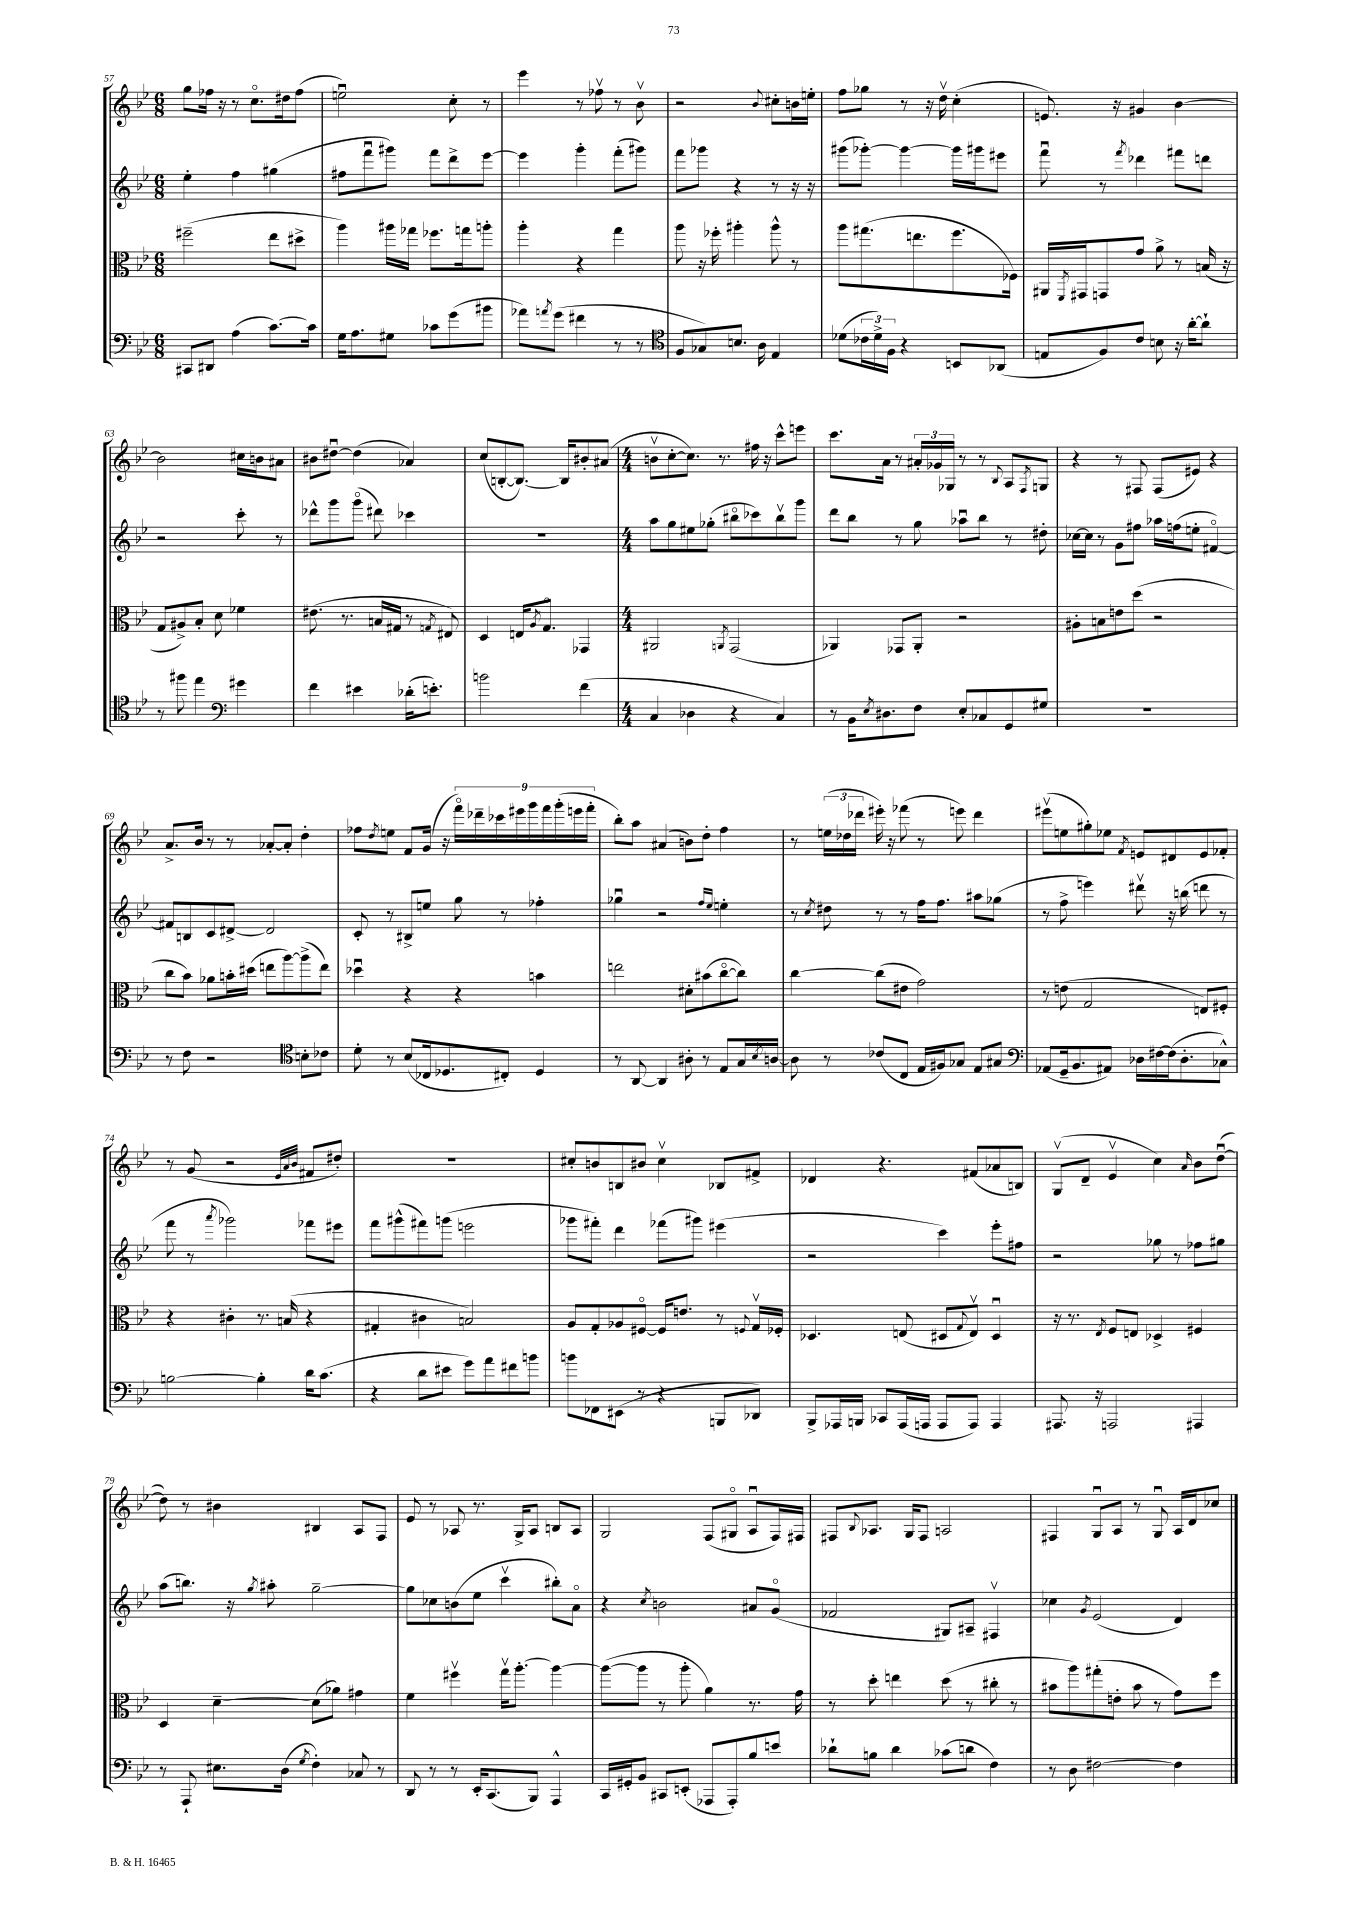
<<
\new StaffGroup <<
\new Staff = "s0" {
    \clef treble \key bes \major \numericTimeSignature \time 6/8
    g''8 fes''16 r16 r8 c''8.\flageolet dis''16 fes''8( |
    e''2\downbow) c''8-. r8 |
    ees'''4 r8 fes''8\upbow r8 bes'8\upbow |
    r2 \appoggiatura { bes'8 } cis''8-. b'16 e''16-. |
    f''8 ges''8 r8 r16 d''16\upbow c''4-.( |
    e'8.) r16 gis'4 bes'4~ |
    bes'2 cis''16 b'16 ais'8 |
    bis'8 dis''8~\downbow dis''4( aes'4) |
    c''8( b8~-. b8.~) b16 bis'8-. ais'8( |
    \numericTimeSignature \time 4/4 b'8\upbow c''8~-. c''8.) r8. fis''16 r16 c'''8-^ e'''8 |
    c'''8. a'16 r8 \tuplet 3/2 { ais'16-. ges'16 ges16 } r8 r8 \appoggiatura { bes8 } a8 \acciaccatura { f8 } g8 |
    r4 r8 fis8 fis8( eis'8) r4 |
    a'8.-> bes'16 r8 r8 aes'8~-. aes'8-. d''4-. |
    fes''8 \acciaccatura { d''8 } e''8 f'8 g'16( r16 \tuplet 9/8 { f'''16\flageolet) des'''16-- ces'''16 eis'''16 g'''16 f'''16 g'''16-.( e'''16 f'''16-. } |
    bes''8-.) a''8 ais'4( b'8) d''8-. f''4 |
    r8 \tuplet 3/2 { e''16( des''16 des'''16 } eis'''16-.) r16 fes'''8( r8 e'''8) des'''4 |
    eis'''8\upbow( e''8 gis''8-.) ees''8 \acciaccatura { f'8 } e'8 dis'8 e'8 fes'8-. |
    r8 g'8( r2 \grace { ees'32 a'32 bes'32 } fis'8 dis''8-.) |
    R1 |
    cis''8-. b'8 b8 bis'8 cis''4\upbow bes8 fis'8-> |
    des'4 r4. fis'8( aes'8 b8) |
    g8\upbow( d'8-- ees'4\upbow c''4) \grace { a'16 } bes'8 d''8~\downbow( |
    d''8) r8 bis'4 bis4 a8 f8 |
    ees'8 r8 aes8 r8. g16-> aes8 b8 aes8 |
    g2 f8( gis8\flageolet a8\downbow f16) fis16 |
    fis8 \appoggiatura { bes8 } aes8. g16 fis8 a2 |
    fis4 g8\downbow a8 r8 g8\downbow a16 d'16 ces''8 \bar "|." |
}
\new Staff = "s1" {
    \clef treble \key bes \major \numericTimeSignature \time 6/8
    ees''4-. f''4 gis''4( |
    fis''8 f'''8\downbow gis'''8) f'''8 d'''8-> ees'''8~ |
    ees'''4 g'''4-. f'''8-.( gis'''8) |
    f'''8 ges'''8 r4 r8 r16 r16 |
    gis'''8( ges'''8~-.) ges'''4~ ges'''16 gis'''16 eis'''8 |
    f'''8\downbow r8 \acciaccatura { f'''8 } des'''4 fis'''8 d'''8 |
    r2 c'''8-. r8 |
    des'''8-^ g'''8 g'''8\flageolet( dis'''8) ces'''4 |
    R2. |
    \numericTimeSignature \time 4/4 a''8 g''8 eis''8 ges''8-.( bis''8\flageolet ces'''8) bis''8\upbow g'''8 |
    d'''8 bes''8 r8 g''8 aes''8\downbow bes''8 r8 dis''8-. |
    ces''16~ ces''16 r8 g'8 fis''8 aes''16 f''16( e''8-. fis'4~\flageolet) |
    fis'8 b8 c'8 dis'8~-> dis'2 |
    c'8-. r8 bis8-> e''8 g''8 r8 fes''4-. |
    ges''4\downbow r2 \grace { f''16 ees''16 } e''4-. |
    r8 \acciaccatura { c''8 } dis''8 r8 r8 f''16 f''8. ais''8 ges''8( |
    r8 f''8-> e'''4) dis'''8\upbow r16 b''16( d'''8 r8 |
    f'''8 r8 \acciaccatura { a'''8 } ges'''2) fes'''8 eis'''8 |
    f'''8 gis'''8-^( fis'''8) g'''8( e'''2 |
    ges'''8 fis'''8-.) d'''4 fes'''8( gis'''8) eis'''4( |
    r2 c'''4) ees'''8-. fis''8 |
    r2 ges''8 r8 fes''8 gis''8 |
    a''8( b''8.) r16 \acciaccatura { g''8 } ais''8-. g''2~-- |
    g''8 ces''8 b'8( ees''8 c'''4\upbow bis''8-.) a'8\flageolet |
    r4 \acciaccatura { c''8 } b'2 ais'8 g'8\flageolet( |
    fes'2 gis8) ais8-- fis4\upbow |
    ces''4 \acciaccatura { g'8 } ees'2( d'4) \bar "|." |
}
\new Staff = "s2" {
    \clef alto \key bes \major \numericTimeSignature \time 6/8
    fis''2--( ees''8 dis''8-> |
    a''4) ais''16 ges''16 fes''8. g''16 a''8-. |
    a''4-. r4 g''4 |
    a''8 r16 fes''16-. ais''4-. ais''8-^ r8 |
    a''8 gis''8.( e''8. f''8. fes16) |
    ais,16 \acciaccatura { f,8 } gis,16 g,8 g'8 a'8-> r8 b16( r16 |
    g8 ais8->) bes8-. d'8 fes'4 |
    eis'8.( r8. b16 gis16 r8 \acciaccatura { g8 } eis8) |
    d4 e16 \acciaccatura { a8 } g8.\flageolet ges,4 |
    \numericTimeSignature \time 4/4 ais,2 \acciaccatura { a,8 } g,2( |
    aes,4) ges,8 aes,8-. r2 |
    ais8-. b8 e'8 d''8( r2 |
    c''8 bes'8) aes'8 b'16-. dis''16( e''8 a''8~) a''8->( e''8) |
    des''4\downbow r4 r4 b'4 |
    e''2 dis'8-. bis'8( c''8~\flageolet c''8) |
    c''4~ c''8( eis'8 g'2) |
    r8 e'8( g2 e8) fis8-. |
    r4 cis'4-. r8. b16( r4 |
    gis4-. cis'4 b2) |
    a8 g8-. aes8 fis8~\flageolet fis16 e'8. r8 \appoggiatura { f8 } g16\upbow fes16-. |
    des4. e8( dis8 \appoggiatura { g8 } e8\upbow) dis4\downbow |
    r16 r8. \acciaccatura { ees8 } f8 e8 des4-> fis4 |
    d4 d'4~-- d'8( aes'8) gis'4 |
    f'4 fis''4\upbow g''16\upbow a''8.~-. a''4~ |
    a''8~( a''8 r8 a''8-. a'4) r8. g'16 |
    r8 d''8-. e''4 d''8( r8 cis''8-. r8 |
    bis'8 a''8) gis''8-.( e'8-. bis'8 r8 g'8) f''8 \bar "|." |
}
\new Staff = "s3" {
    \clef bass \key bes \major \numericTimeSignature \time 6/8
    cis,8 dis,8 a4( c'8.~) c'16 |
    g16 a8. gis8 ces'8 g'8( bis'8 |
    aes'8) \acciaccatura { a'8 } g'8( fis'4 r8 r8 |
    \clef tenor f8 ges8) b8. a16 ees4 |
    des'8( \tuplet 3/2 { ces'16 des'16->) f16 } r4 b,8 aes,8( |
    e8 f8) c'8 b8 r16 a'16~-. a'8-! |
    r8 fis''8 ees''4 \clef bass gis'4 |
    f'4 eis'4 des'16-.( e'8.-.) |
    b'2 f'4( |
    \numericTimeSignature \time 4/4 c4 des4 r4 c4) |
    r8 bes,16 \acciaccatura { ees8 } dis8. f8 ees8-. ces8 g,8 gis8 |
    R1 |
    r8 f8 r2 \clef tenor b8-. ces'8 |
    d'8-. r8 bes8( ces16 des8. cis8-.) des4 |
    r8 a,8~ a,4 ais8-. r8 ees8 g16 \acciaccatura { bes8 } a16~ |
    a8 r8 ces'8( c8 ees16 fis16) ges8 ees8 gis8 |
    \clef bass aes,8( g,16-- bes,8. ais,8) des16 fis16~ fis16( des8.-. ces8-^) |
    b2~ b4-. d'16 c'8.( |
    r4 d'8 eis'8 g'8) a'8 fis'8 b'8 |
    b'8 fes,8 eis,8( r8 r4 b,,8 des,8) |
    bes,,8-> aes,,16 b,,16 ces,8 aes,,16( a,,16 a,,8 a,,8) a,,4 |
    ais,,8. r16 a,,2 ais,,4 |
    r8 a,,8-! eis8. d16( \acciaccatura { g8 } f4-.) ces8 r8 |
    d,8 r8 r8 ees,16-. c,8.( bes,,8) a,,4-^ |
    c,16 gis,16-. bes,8 cis,8 e,8-.( aes,,8 aes,,8-.) bes8 e'8 |
    des'8-! b8 des'4 ces'8( d'8 f4) |
    r8 d8 fis2~ fis4 \bar "|." |
}
>>
>>
\layout { \context { \Score currentBarNumber = #57 } }
